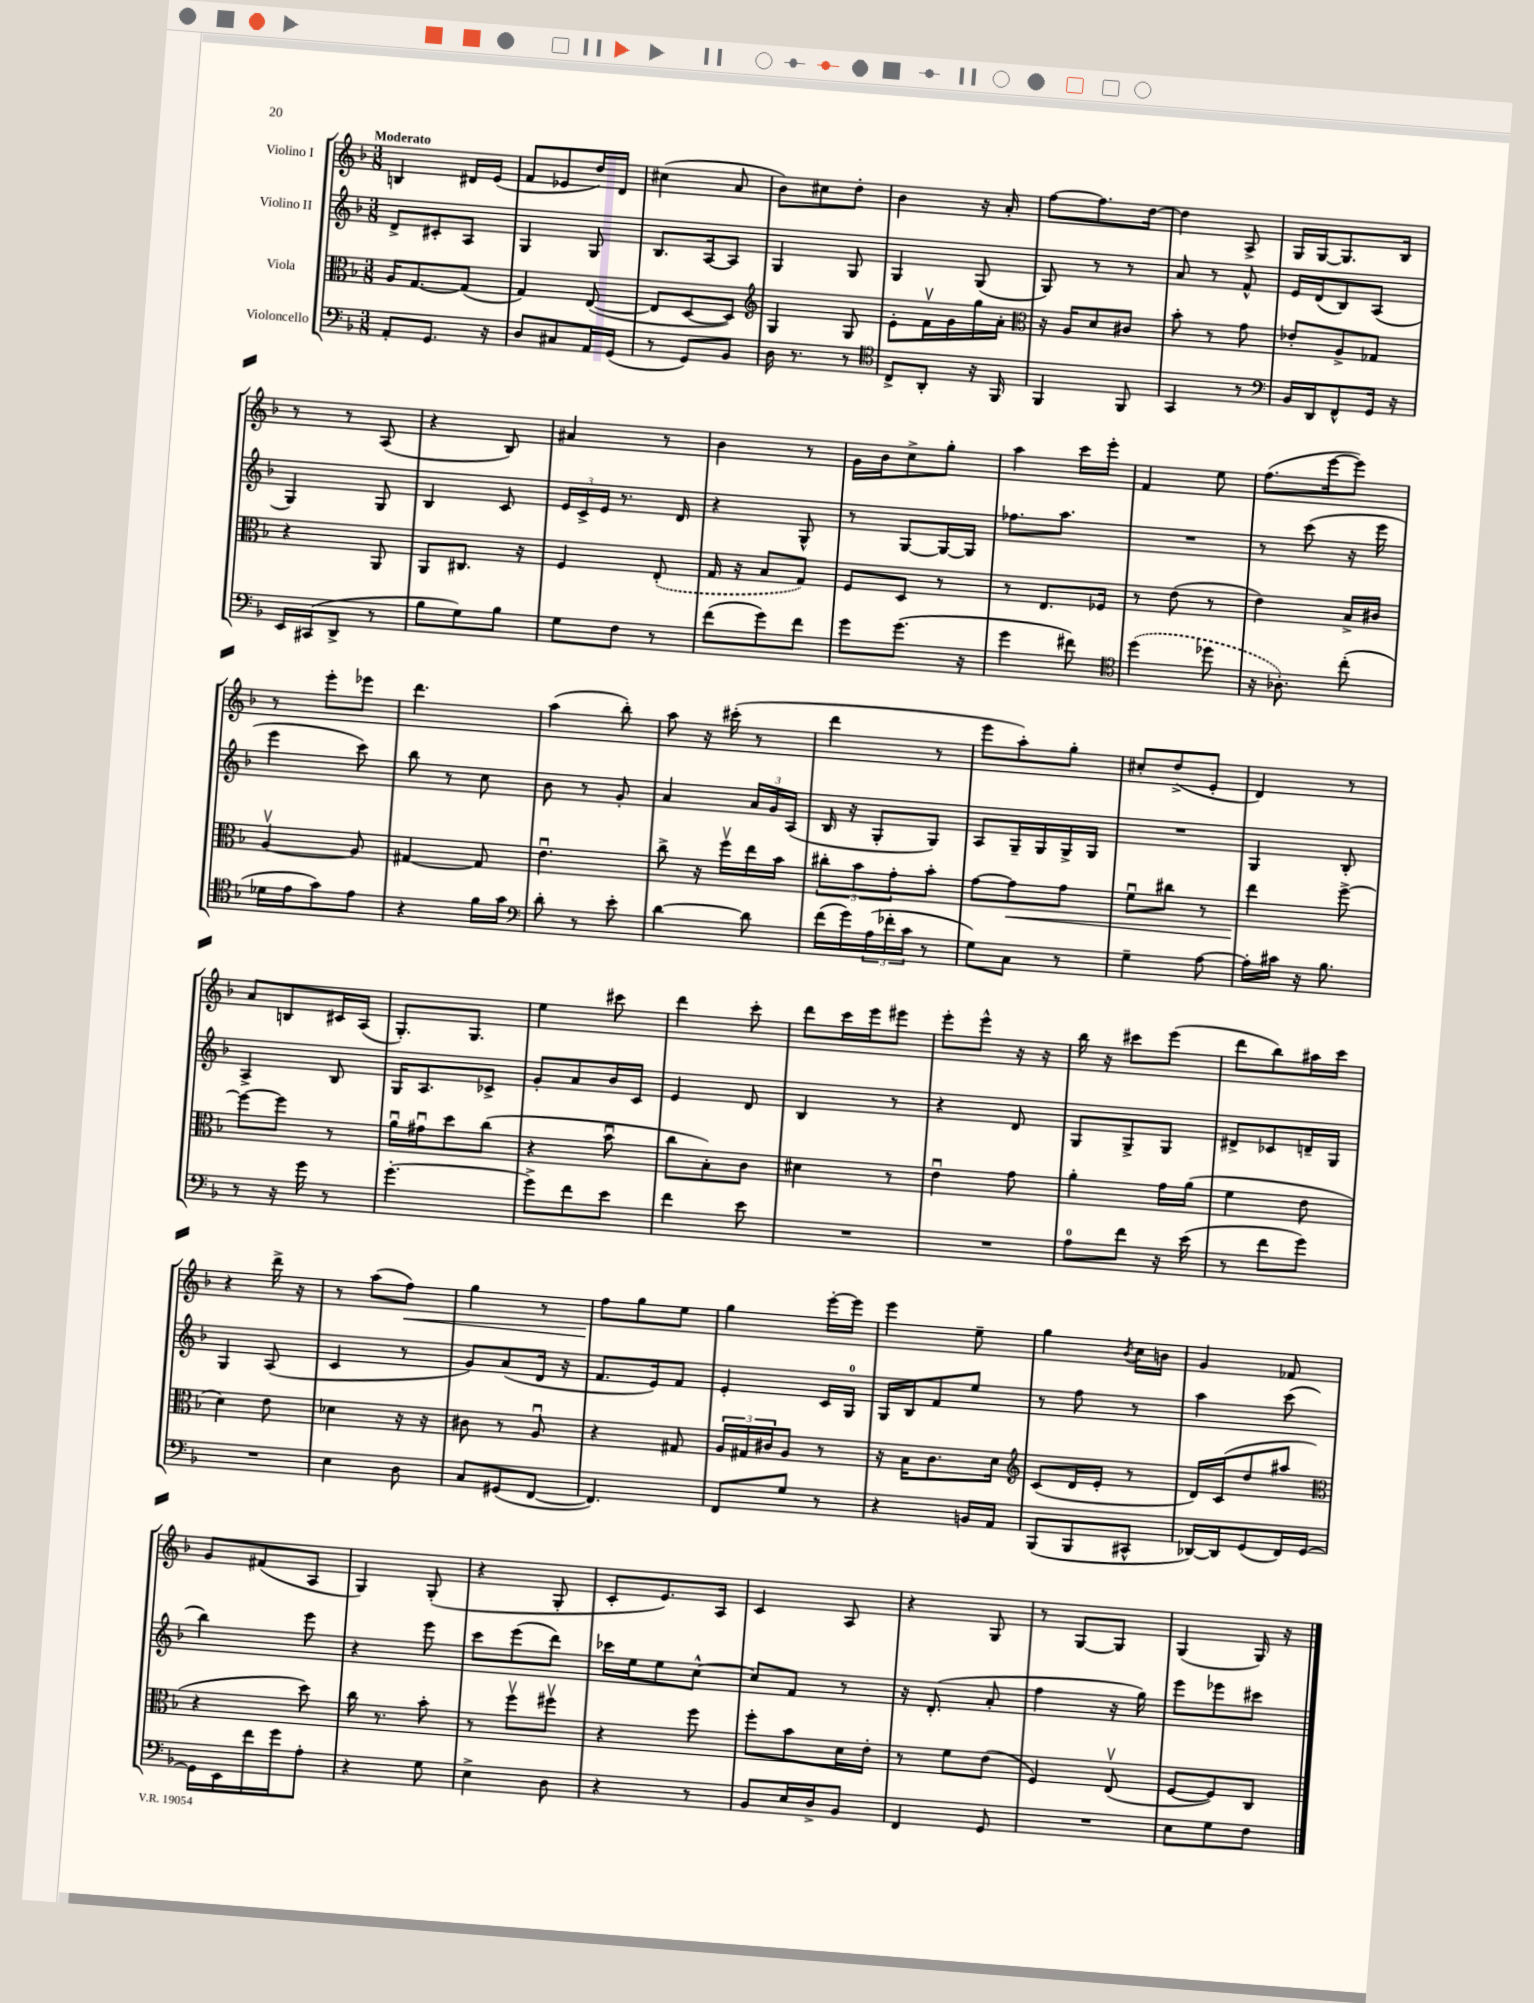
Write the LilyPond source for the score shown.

<<
\new StaffGroup <<
\new Staff = "s0" \with { instrumentName = "Violino I" } {
    \clef treble \key f \major \numericTimeSignature \time 3/8 \tempo "Moderato"
    b4 dis'16 e'16( |
    f'8 ees'8 d''16) d'16 |
    cis''4( a'8 |
    bes'8) cis''8 d''8-. |
    bes'4 r16 a'16-. |
    f''8~ f''8. d''16~ |
    d''4 a8-> |
    g16 g16~ g8. bes16 |
    r8 r8 a8( |
    r4 bes8) |
    ais'4 r8 |
    bes'4 r8 |
    g'16 bes'16 c''8-> g''8-. |
    a''4 c'''16 e'''16-. |
    f'4 e''8 |
    f''8.( e'''16~ e'''8) |
    r8 e'''8-. ees'''8 |
    d'''4. |
    a''4( bes''8-.) |
    a''8 r16 cis'''16-.( r8 |
    d'''4 r8 |
    e'''8 a''8-.) g''8-. |
    cis''8-. d''8->( e'8-. |
    d'4) r8 |
    a'8 b8 cis'16 a16( |
    g8.-.) g8. |
    e''4 cis'''8 |
    d'''4 c'''8-. |
    d'''8 c'''16 e'''16 eis'''8 |
    e'''8-. e'''8-^ r16 r16 |
    bes''16 r16 cis'''8 e'''8( |
    d'''8 bes''8) ais''16 c'''16 |
    r4 d'''16-> r16 |
    r8 a''8( f''8\<) |
    g''4 r8 |
    f''8\! g''8 e''8 |
    g''4 e'''16~-. e'''16 |
    e'''4 e''8-- |
    g''4 \acciaccatura { bes'8 } c''16 b'16 |
    g'4 fes'8 |
    g'8 fis'8( a8 |
    g4) g8-.( |
    r4 g8-. |
    c'8-. e'8.) a16 |
    c'4 a8 |
    r4 g8 |
    r8 g8~ g8 |
    g4( g16) r16 \bar "|." |
}
\new Staff = "s1" \with { instrumentName = "Violino II" } {
    \clef treble \key f \major \numericTimeSignature \time 3/8
    d'8-> cis'8-. a8 |
    g4 g8 |
    bes8. a16~ a8 |
    g4 g8 |
    g4 g8( |
    g8) r8 r8 |
    a'8 r8 f'8-^ |
    e'16 d'16( bes8) a8( |
    g4) g8 |
    bes4 c'8 |
    \tuplet 3/2 { e'16 c'16-> e'16 } r8. d'16 |
    r4 g8-^ |
    r8 g8~ g16~ g16 |
    fes''8. a''8. |
    R4. |
    r8 c'''8( r16 e'''16 |
    e'''4 c'''8) |
    bes''8 r8 c''8 |
    bes'8 r8 g'8-. |
    a'4 \tuplet 3/2 { a'16 g'16 a16( } |
    bes16 r16 g8-. g8) |
    a8 g16-- g16 g16-> g16 |
    R4. |
    g4 bes8-. |
    a4-> bes8 |
    g16 a8. ces'8-> |
    g'8-. a'8 bes'16 c'16 |
    e'4 d'8 |
    bes4 r8 |
    r4 d'8 |
    g8 g8-> g8 |
    dis'8-> ces'8 d'16-- g16 |
    g4 a8( |
    c'4 r8 |
    g'8) a'8( d'16 r16 |
    f'8. e'16) f'8 |
    e'4-. c'16 g16-0 |
    g16 bes16 f'8 e''8 |
    r8 f''8 r8 |
    a''4 c'''8( |
    bes''4) e'''8 |
    r4 e'''8 |
    c'''8 e'''8( d'''8) |
    ces'''16 e''16 e''8 c''8~-^ |
    c''8 f'8 r8 |
    r16 d'8.-.( a'8-. |
    f''4 r16 g''16) |
    e'''8 ees'''8 cis'''8 \bar "|." |
}
\new Staff = "s2" \with { instrumentName = "Viola" } {
    \clef alto \key f \major \numericTimeSignature \time 3/8
    a16 g8.~ g8( |
    g4) e8~( |
    e8 d8~ d8) |
    \clef treble g4 g8 |
    e'8-. f'16\upbow g'16 g''16 a'16-. |
    \clef alto r16 a16 d'8 cis'8 |
    bes'8-. r8 g'8 |
    ees'8-. a8-> ges8 |
    r4 a,8 |
    a,8 cis8. r16 |
    f4 \once \slurDashed e8-.( |
    g16 r16 bes8 g8) |
    f8 d8 r8 |
    r8 e8. fes16 |
    r8 e'8( r8 |
    e'4) bes16-> cis'16 |
    a4~\upbow a8 |
    gis4~ gis8 |
    e'4.\downbow |
    c''8-> r16 f''16\upbow e''16 bes'16 |
    \tuplet 3/2 { cis''8-. bes'8 g'8-. } bes'8-. |
    g'8~ g'8\< g'8 |
    f'8\downbow cis''8 r8 |
    e''4\! f''8~-> |
    f''8~ f''8 r8 |
    a'16\downbow gis'16\downbow d''8 c''8( |
    r4 bes'8\downbow |
    c''8 bes8-.) c'8 |
    dis'4 r8 |
    e'4\downbow g'8 |
    a'4-. g'16 a'16( |
    f'4 e'8 |
    d'4) e'8 |
    des'4 r16 r16 |
    cis'8 r8 a8\downbow |
    r4 gis8 |
    \tuplet 3/2 { a16 gis16 cis'16 } a8 r8 |
    r16 bes16 c'8. d'16 |
    \clef treble c'8( d'16 e'16-. r8 |
    d'16) c'16( d''8 ais''8 |
    \clef alto r4 d''8) |
    c''16 r8. bes'8-. |
    r8 f''8\upbow fis''8\upbow |
    r4 f''8 |
    f''8-. bes'8 d'16 e'16-. |
    r8 f'8 e'8( |
    f4) e8\upbow( |
    f8~ f8) c8 \bar "|." |
}
\new Staff = "s3" \with { instrumentName = "Violoncello" } {
    \clef bass \key f \major \numericTimeSignature \time 3/8
    a,8-. g,8. r16 |
    d8 cis8 a,16 g,16( |
    r8 g,8) bes,8 |
    d16 r8. r8 |
    \clef tenor c8-> a,8-. r16 f,16 |
    f,4 f,8 |
    g,4 r8 |
    \clef bass bes,16 d,16 f,8-^ g,16 r16 |
    e,16 cis,16( d,8-> r8 |
    bes8 g8) bes8 |
    g8 f8 r8 |
    f'8( g'8) f'8 |
    g'8 g'8.( r16 |
    g'4 fis'8) |
    \clef tenor \once \slurDashed d''4( des''8 |
    r16 aes8.-.) c''8-.( |
    des'16 e'16 g'8) e'8 |
    r4 f'16 g'16 |
    \clef bass d'8-. r8 e'8-. |
    d'4~ d'8 |
    f'16( g'16) \tuplet 3/2 { a16( fes'16-. c'16 } r8 |
    g8) c8 r8 |
    g4-- a8~ |
    a16-. cis'16 r16 bes8. |
    r8 r16 g'16 r8 |
    g'4.~-. |
    g'8-> f'8 e'8 |
    f'4 e'8 |
    R4. |
    R4. |
    a8-0 f'8 r16 e'16( |
    r8 f'8 g'8) |
    R4. |
    e4 d8 |
    c8 gis,8( f,8~ |
    f,4.) |
    f,8 g8 r8 |
    r4 b,16 a,16 |
    bes,,8( bes,,8 cis,8-^ |
    des,16~) des,16 g,8( f,16) g,16~ |
    g,16 e,16 f'16 g'16 a8-. |
    r4 g8 |
    e4-> d8 |
    r4 r8 |
    bes,8 e16 d16-> bes,8 |
    f,4 g,8 |
    R4. |
    e8 g8 f8 \bar "|." |
}
>>
>>
\layout { \context { \Score \remove "Bar_number_engraver" } }
